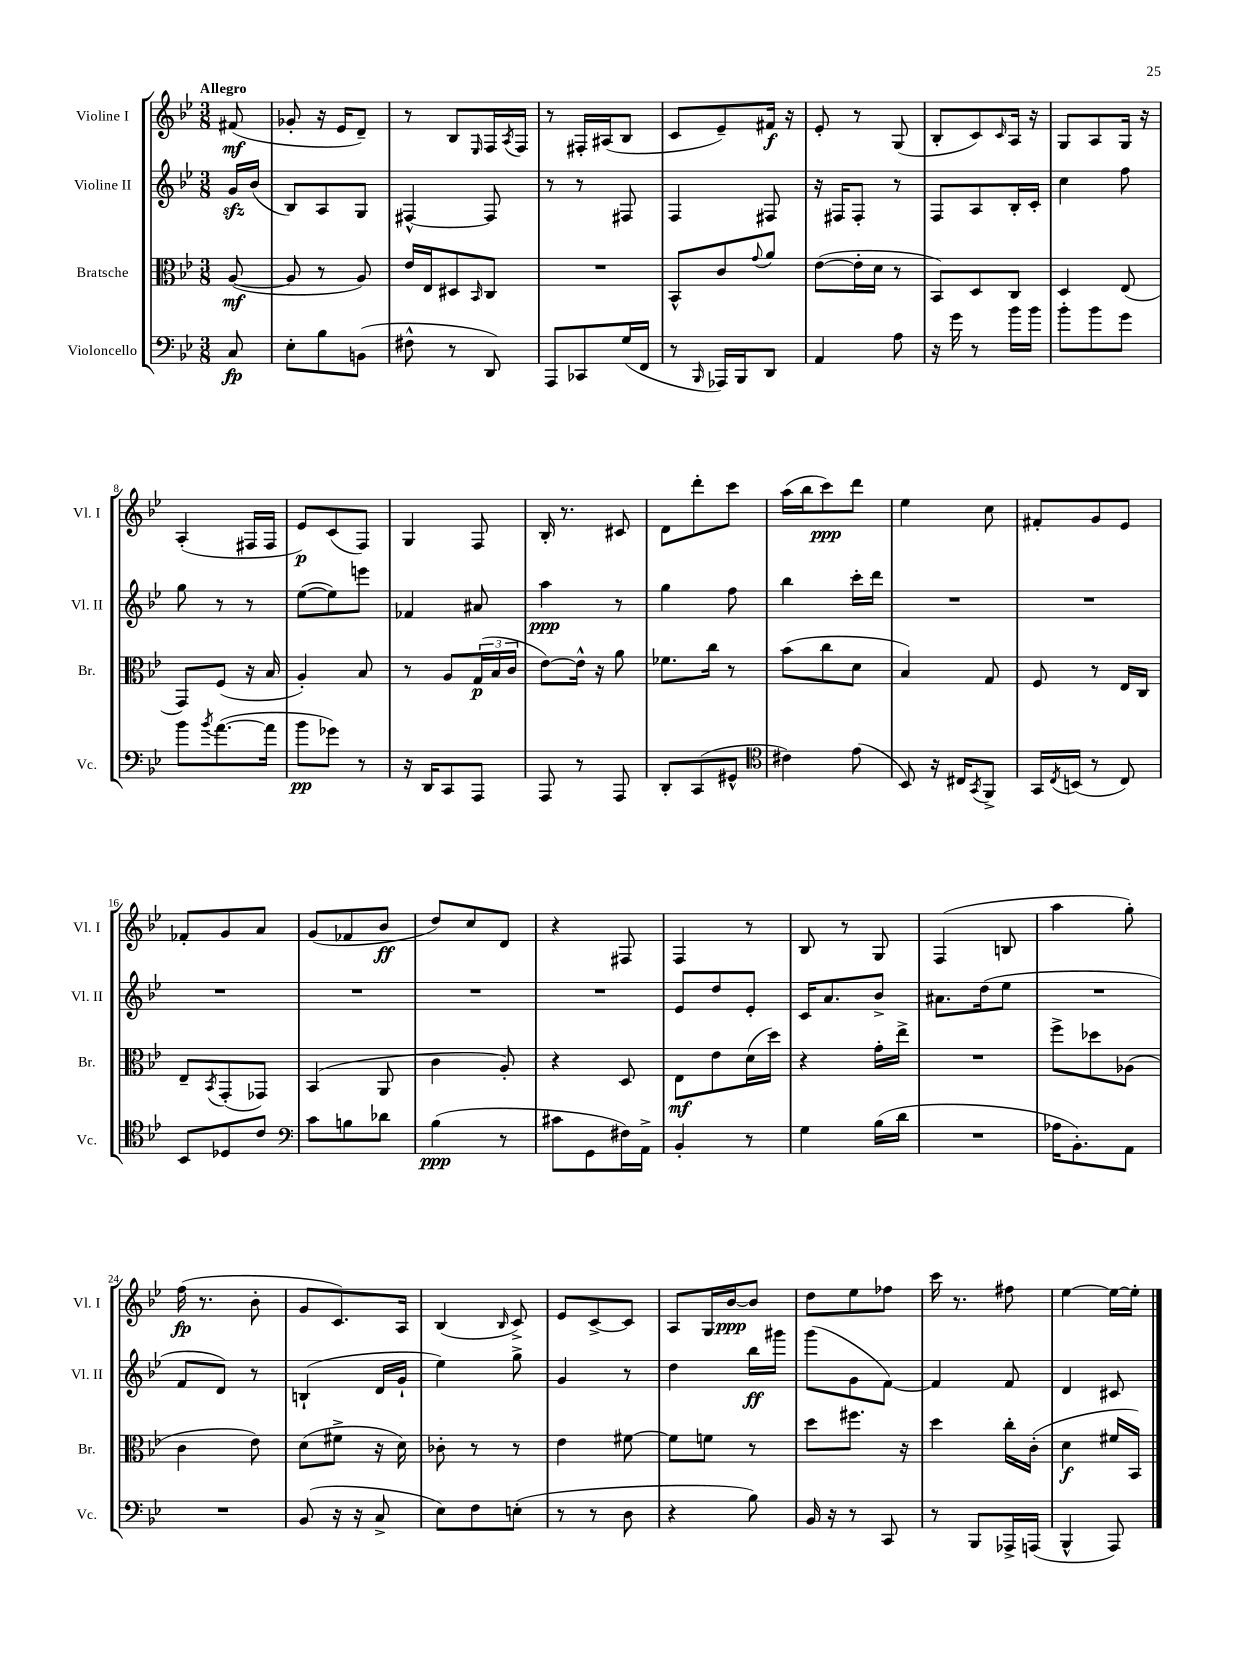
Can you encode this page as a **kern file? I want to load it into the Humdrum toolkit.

**kern	**kern	**kern	**kern
*staff4	*staff3	*staff2	*staff1
*clefF4	*clefC3	*clefG2	*clefG2
*k[b-e-]	*k[b-e-]	*k[b-e-]	*k[b-e-]
*M3/8	*M3/8	*M3/8	*M3/8
8C/	([8A/	16g/LL	(8f#/
.	.	(16b-/JJ	.
=	=	=	=
8E-'\L	8A/]	8B-/L)	8g-'/
8B-\	8r	8A/	16r
.	.	.	16e-/LK
(8BB\J	8A/)	8G/J	8d~/J)
=	=	=	=
8F#^^\	16e-/LL	[4F#^^/	8r
.	16E-/J	.	.
8r	8D#/	.	8B-/L
.	16qqBB-/	.	16qqE-/
8DD/)	8C/J	8F#/]	16F/L
.	.	.	8qA/
.	.	.	16F/JJ
=	=	=	=
8AAA/L	4.r	8r	8r
8CC-/	.	8r	16F#'/LL
.	.	.	(16A#/J
(16G/L	.	8F#/	8B-/J
16FF/JJ	.	.	.
=	=	=	=
8r	8BB-^^/L	4F/	8c/L
16qqBBB-/	.	.	.
16AAA-/LL)	8c/	.	8e-~/)
16BBB-/J	.	.	.
.	8qqg/	.	.
8DD/J	8a/J	8F#/	16f#/Jk
.	.	.	16r
=	=	=	=
4AA/	([8e-\L	16r	8e-'/
.	.	16F#/LK	.
.	16e-'\]L	8F#'/J	8r
.	16d\JJ	.	.
8A\	8r	8r	(8G/
=	=	=	=
16r	8BB-/L)	8F/L	8B-'/L
16g\	.	.	.
8r	8D/	8A/	8c/)
.	.	.	16qqc/
16b-\LL	8C/J	16B-'/L	16A/Jk
16b-\JJ	.	16c'/JJ	16r
=	=	=	=
8b-'\L	4D/	4cc\	8G/L
8b-\	.	.	8A/
8g\J	(8E-/	8ff\	16G/Jk
.	.	.	16r
=	=	=	=
8b-\L	8GG/L)	8gg\	(4A'/
8qb-/	.	.	.
([8.a\	(8F/J	8r	.
.	16r	8r	16F#/LL
16a\]Jk	16B-/	.	16F#/JJ
=	=	=	=
8b-\L	4A'/)	([8ee-\L	8e-/L)
8g-\J)	.	8ee-\])	(8c/
8r	8B-/	8eee\J	8F/J)
=	=	=	=
16r	8r	4f-/	4G/
16DD/LK	.	.	.
8CC/	8A/L	.	.
8AAA/J	(24G/L	8a#/	8F/
.	24B-/	.	.
.	24c/JJ	.	.
=	=	=	=
8AAA/	[8e-\L)	4aa\	16B-'/
.	.	.	8.r
8r	16e-^^\]Jk	.	.
.	16r	.	.
8AAA/	8a\	8r	8c#/
=	=	=	=
8DD'/L	8.f-\L	4gg\	8d\L
(8CC/	.	.	8ddd'\
.	16cc\Jk	.	.
8GG#^^/J	8r	8ff\	8ccc\J
=	=	=	=
*clefC4	*	*	*
4c#\)	(8b-\L	4bb-\	(16aa\LL
.	.	.	16bb-\J
.	8cc\	.	8ccc\)
(8e-\	8d\J	16ccc'\LL	8ddd\J
.	.	16ddd\JJ	.
=	=	=	=
8BB-/)	4B-/)	4.r	4ee-\
16r	.	.	.
16C#/LK	.	.	.
8qGG/	.	.	.
8FF^/J	8G/	.	8cc\
=	=	=	=
16GG/LL	8F/	4.r	8f#'/L
8qC/	.	.	.
(16BB/JJ	.	.	.
8r	8r	.	8g/
8C/)	16E-/LL	.	8e-/J
.	16C/JJ	.	.
=	=	=	=
8BB-/L	8E-~/L	4.r	8f-'/L
.	8qBB-/	.	.
8D-/	(8GG'/	.	8g/
8c/J	8GG-/J)	.	8a/J
=	=	=	=
*clefF4	*	*	*
8c\L	(4BB-/	4.r	(8g/L
8B\	.	.	8f-/
8d-\J	8AA/	.	8b-/J
=	=	=	=
(4B-\	4c\	4.r	8dd/L)
.	.	.	8cc/
8r	8A'/)	.	8d/J
=	=	=	=
8c#\L	4r	4.r	4r
8GG\	.	.	.
16F#\L)	8D/	.	8F#/
16AA^\JJ	.	.	.
=	=	=	=
4BB-'/	8E-\L	8e-/L	4F/
.	8e-\	8dd/	.
8r	(16d\L	8e-'/J	8r
.	16dd\JJ)	.	.
=	=	=	=
4G\	4r	16c/LK	8B-/
.	.	8.a/	.
.	.	.	8r
(16B-\LL	16g'\LL	8b-^/J	8G/
16d\JJ	16ee-^\JJ	.	.
=	=	=	=
4.r	4.r	8.a#\L	(4F/
.	.	(16dd\k	.
.	.	8ee-\J	8B/
=	=	=	=
16A-\LK	8ff^\L	4.r	4aa\
8.BB-'\)	.	.	.
.	8dd-\	.	.
8AA\J	(8A-\J	.	8gg'\)
=	=	=	=
4.r	4c\	8f/L	(16ff\
.	.	.	8.r
.	.	8d/J)	.
.	8e-\)	8r	8b-'\
=	=	=	=
(8BB-/	(8d\L	(4B`/	8g/L
16r	8f#^\J	.	8.c/)
16r	.	.	.
8C^/	16r	16d/LL	.
.	16d\)	16g`/JJ	16A/Jk
=	=	=	=
8E-\L)	8c-'\	4ee-\)	(4B-/
8F\	8r	.	.
.	.	.	16qqB-/
(8E'\J	8r	8gg^\	8c^/)
=	=	=	=
8r	4e-\	4g/	8e-/L
8r	.	.	[8c^/
8D\	[8f#\	8r	8c/]J
=	=	=	=
4r	8f#\]L	4dd\	8A/L
.	8f\J	.	16G/L
.	.	.	[16b-/J
8B-\)	8r	16bb-\LL	8b-/]J
.	.	16ggg#\JJ	.
=	=	=	=
16BB-/	8dd\L	(8ggg\L	8dd\L
16r	.	.	.
8r	8.ff#\J	8g\	8ee-\
8CC/	.	[8f\J)	8ff-\J
.	16r	.	.
=	=	=	=
8r	4dd\	4f/]	16ccc\
.	.	.	8.r
8BBB-/L	.	.	.
16AAA-^/L	16cc'\LL	8f/	8ff#\
(16AAA/JJ	(16c'\JJ	.	.
=	=	=	=
4BBB-^^/	4d\	4d/	[4ee-\
8AAA/)	16f#/LL	8c#/	16ee-\_LL
.	16BB-/JJ)	.	16ee-'\]JJ
==	==	==	==
*-	*-	*-	*-
